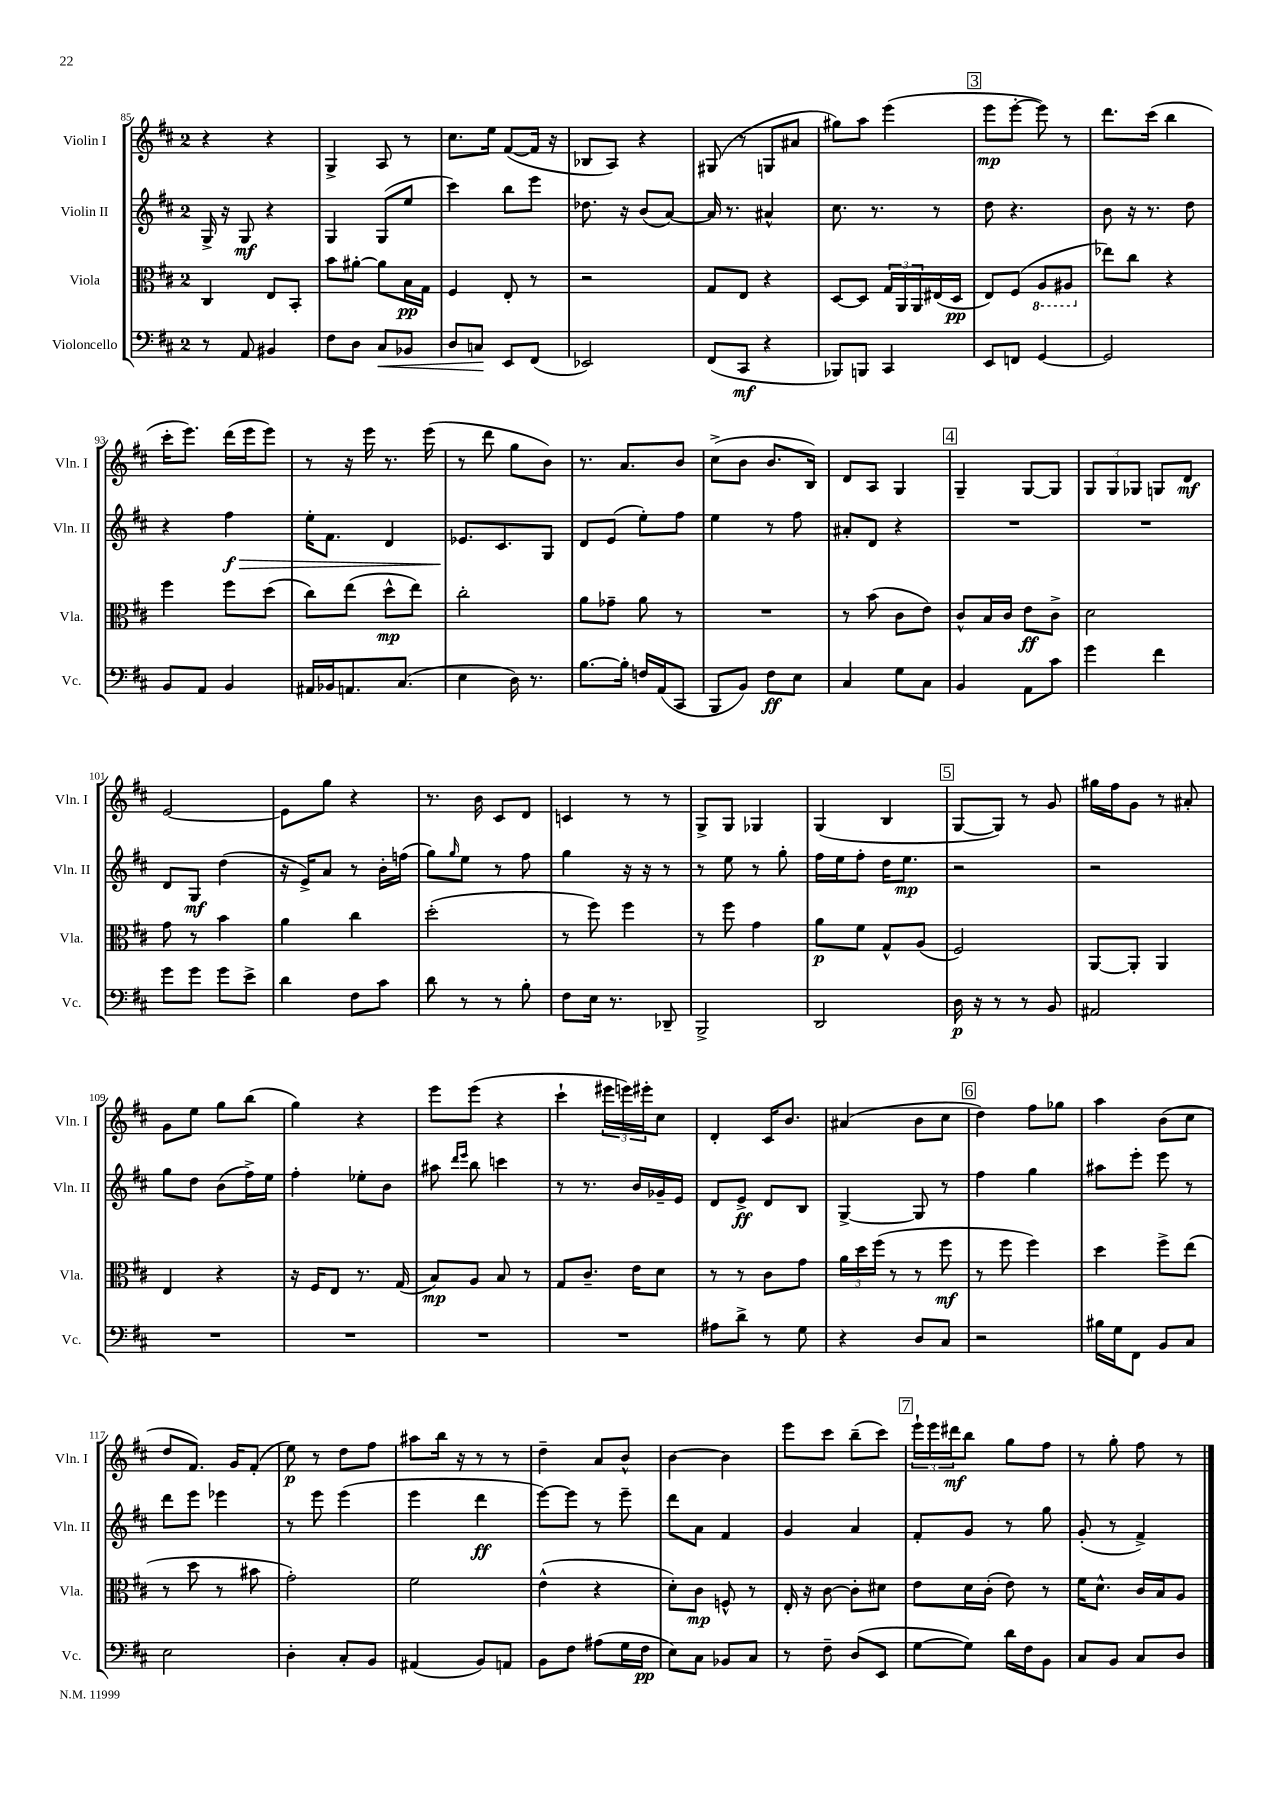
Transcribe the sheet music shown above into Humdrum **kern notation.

**kern	**kern	**kern	**kern
*staff4	*staff3	*staff2	*staff1
*clefF4	*clefC3	*clefG2	*clefG2
*k[f#c#]	*k[f#c#]	*k[f#c#]	*k[f#c#]
*M2/4	*M2/4	*M2/4	*M2/4
8r	4C#	16G^	4r
.	.	16r	.
8AA	.	8G	.
4BB#	8E	4r	4r
.	8BB'	.	.
=	=	=	=
8F#	8b	4G	4G^
8D	[8a#'	.	.
8C#	8a#]	(8G	8A
8BB-	16B	8ee	8r
.	16G	.	.
=	=	=	=
8D	4F#	4ccc#)	8.cc#
8C	.	.	.
.	.	.	16ee
8EE	8E'	8bb	([8f#
(8FF#	8r	8eee	16f#]
.	.	.	16r
=	=	=	=
2EE-)	2r	8.dd-	8B-
.	.	.	8A)
.	.	16r	.
.	.	(8b	4r
.	.	[8a)	.
=	=	=	=
(8FF#	8G	16a]	(8G#
.	.	8.r	.
8CC#	8E	.	8r
4r	4r	4a#^^	8G
.	.	.	8a#
=	=	=	=
8BBB-)	[8D	8.cc#	8gg#)
8BBB	8D]	.	8aa
.	.	8.r	.
4CC#	24G	.	(4eee
.	24AA	.	.
.	24AA	.	.
.	(16E#	8r	.
.	16D	.	.
=	=	=	=
8EE	8E)	8dd	8eee
8FF	(8F#	4.r	[8eee'
[4GG	8AA	.	8eee])
.	8AA#	.	8r
=	=	=	=
2GG]	8ee-)	8b	8.ddd
.	8cc#	16r	.
.	.	8.r	(16ccc#
.	4r	.	4bb
.	.	8dd	.
=	=	=	=
8BB	4ff#	4r	16ccc#'
.	.	.	8.eee)
8AA	.	.	.
4BB	8ff#	4ff#	(16ddd
.	.	.	16eee
.	(8dd	.	8eee)
=	=	=	=
16AA#	8cc#)	16ee'	8r
16BB-	.	8.f#	.
8.AA	(8ee	.	16r
.	.	.	16eee
.	8dd^^	4d	8.r
(8.C#	.	.	.
.	8ee)	.	.
.	.	.	(16eee
=	=	=	=
4E	2cc#'	8.e-	8r
.	.	.	8ddd
.	.	8.c#	.
16D)	.	.	8gg
8.r	.	.	.
.	.	8G	8b)
=	=	=	=
[8.B	8a	8d	8.r
.	8g-~	(8e	.
16B']	.	.	8.a
16F	8a	8ee')	.
(16AA	.	.	.
8CC#	8r	8ff#	8b
=	=	=	=
8BBB	2r	4ee	(8cc#^
8BB)	.	.	8b
8F#	.	8r	8.b
8E	.	8ff#	.
.	.	.	16B)
=	=	=	=
4C#	8r	8a#'	8d
.	(8b	8d	8A
8G	8c#	4r	4G
8C#	8e)	.	.
=	=	=	=
4BB	8c#^^	2r	4G~
.	16B	.	.
.	16c#	.	.
8AA	8e	.	[8G
8c#	8c#^	.	8G]
=	=	=	=
4g	2d	2r	12G
.	.	.	12G
.	.	.	12G-
4f#	.	.	8G
.	.	.	8d
=	=	=	=
8g	8g	8d	[2e
8g	8r	8G	.
8g	4b	(4dd	.
8e^	.	.	.
=	=	=	=
4d	4a	16r	8e]
.	.	16e^)	.
.	.	8a	8gg
8F#	4cc#	8r	4r
8c#	.	16b'	.
.	.	(16ff	.
=	=	=	=
8d	(2dd'	8gg)	8.r
.	.	16qqgg	.
8r	.	8ee	.
.	.	.	16b
8r	.	8r	8c#
8B'	.	8ff#	8d
=	=	=	=
8F#	8r	4gg	4c
16E	8ff#)	.	.
8.r	.	.	.
.	4ff#	16r	8r
.	.	16r	.
8DD-~	.	8r	8r
=	=	=	=
2BBB^	8r	8r	8G^
.	8ff#	8ee	8G
.	4g	8r	4G-
.	.	8gg'	.
=	=	=	=
2DD	8a	16ff#	(4G
.	.	16ee	.
.	8f#	8ff#'	.
.	8G^^	16dd	4B
.	.	8.ee	.
.	(8A	.	.
=	=	=	=
16D	2F#)	2r	[8G
16r	.	.	.
8r	.	.	8G])
8r	.	.	8r
8BB	.	.	8g
=	=	=	=
2AA#	[8AA	2r	16gg#
.	.	.	16ff#
.	8AA']	.	8g
.	4AA	.	8r
.	.	.	8a#'
=	=	=	=
2r	4E	8gg	8g
.	.	8dd	8ee
.	4r	(8b	8gg
.	.	16ff#^)	(8bb
.	.	16ee	.
=	=	=	=
2r	16r	4ff#'	4gg)
.	16F#	.	.
.	8E	.	.
.	8.r	8ee-'	4r
.	.	8b	.
.	(16G	.	.
=	=	=	=
2r	8B)	8aa#	8eee
.	.	16qqddd	.
.	.	16qqeee	.
.	8A	8bb	(8eee
.	8B	4ccc	4r
.	8r	.	.
=	=	=	=
2r	8G	8r	4ccc#`
.	8.c#~	8.r	.
.	.	.	24eee#
.	.	.	24eee)
.	16e	16b	.
.	.	.	24eee#'
.	8d	16g-~	8cc#
.	.	16e	.
=	=	=	=
8A#	8r	8d	4d'
8d^	8r	8e^	.
8r	8c#	8d	16c#
.	.	.	8.b
8G	8g	8B	.
=	=	=	=
4r	24a	[4G^	(4a#
.	24dd	.	.
.	(24ff#	.	.
.	8r	.	.
8D	8r	8G]	8b
8C#	8ff#	8r	8cc#
=	=	=	=
2r	8r	4ff#	4dd)
.	8ff#	.	.
.	4ff#)	4gg	8ff#
.	.	.	8gg-
=	=	=	=
16B#	4dd	8aa#	4aa
16G	.	.	.
8FF#	.	8eee'	.
8BB	8ff#^	8eee	(8b
8C#	(8ee	8r	8cc#
=	=	=	=
2E	8r	8ddd	8dd
.	8dd	8eee	8.f#)
.	8r	4eee-	.
.	.	.	16g
.	8b#	.	(8f#'
=	=	=	=
4D'	2g')	8r	8ee)
.	.	8eee	8r
8C#'	.	(4eee	8dd
8BB	.	.	8ff#
=	=	=	=
(4AA#	2f#	4eee	8aa#
.	.	.	16bb
.	.	.	16r
8BB)	.	4ddd	8r
8AA	.	.	8r
=	=	=	=
8BB	(4e^^	[8eee)	4dd~
8F#	.	8eee]	.
(8A#	4r	8r	8a
16G	.	8eee~	8b^^
16F#	.	.	.
=	=	=	=
8E)	8d')	8ddd	[4b
8C#	8c#	8a	.
8BB-	8F^^	4f#	4b]
8C#	8r	.	.
=	=	=	=
8r	16E'	4g	8eee
.	16r	.	.
8F#~	[8c#	.	8ccc#
(8D	8c#']	4a	(8bb~
8EE	8d#	.	8ccc#)
=	=	=	=
[8G	8e	8f#'	24eee`
.	.	.	24eee
.	.	.	24ddd#
8G])	16d	8g	8bb
.	(16c#'	.	.
16d	8e)	8r	8gg
16F#	.	.	.
8BB	8r	8gg	8ff#
=	=	=	=
8C#	16f#	(8g'	8r
.	8.d^^	.	.
8BB	.	8r	8gg'
8C#	16c#	4f#^)	8ff#
.	16B	.	.
8D	8A	.	8r
==	==	==	==
*-	*-	*-	*-
